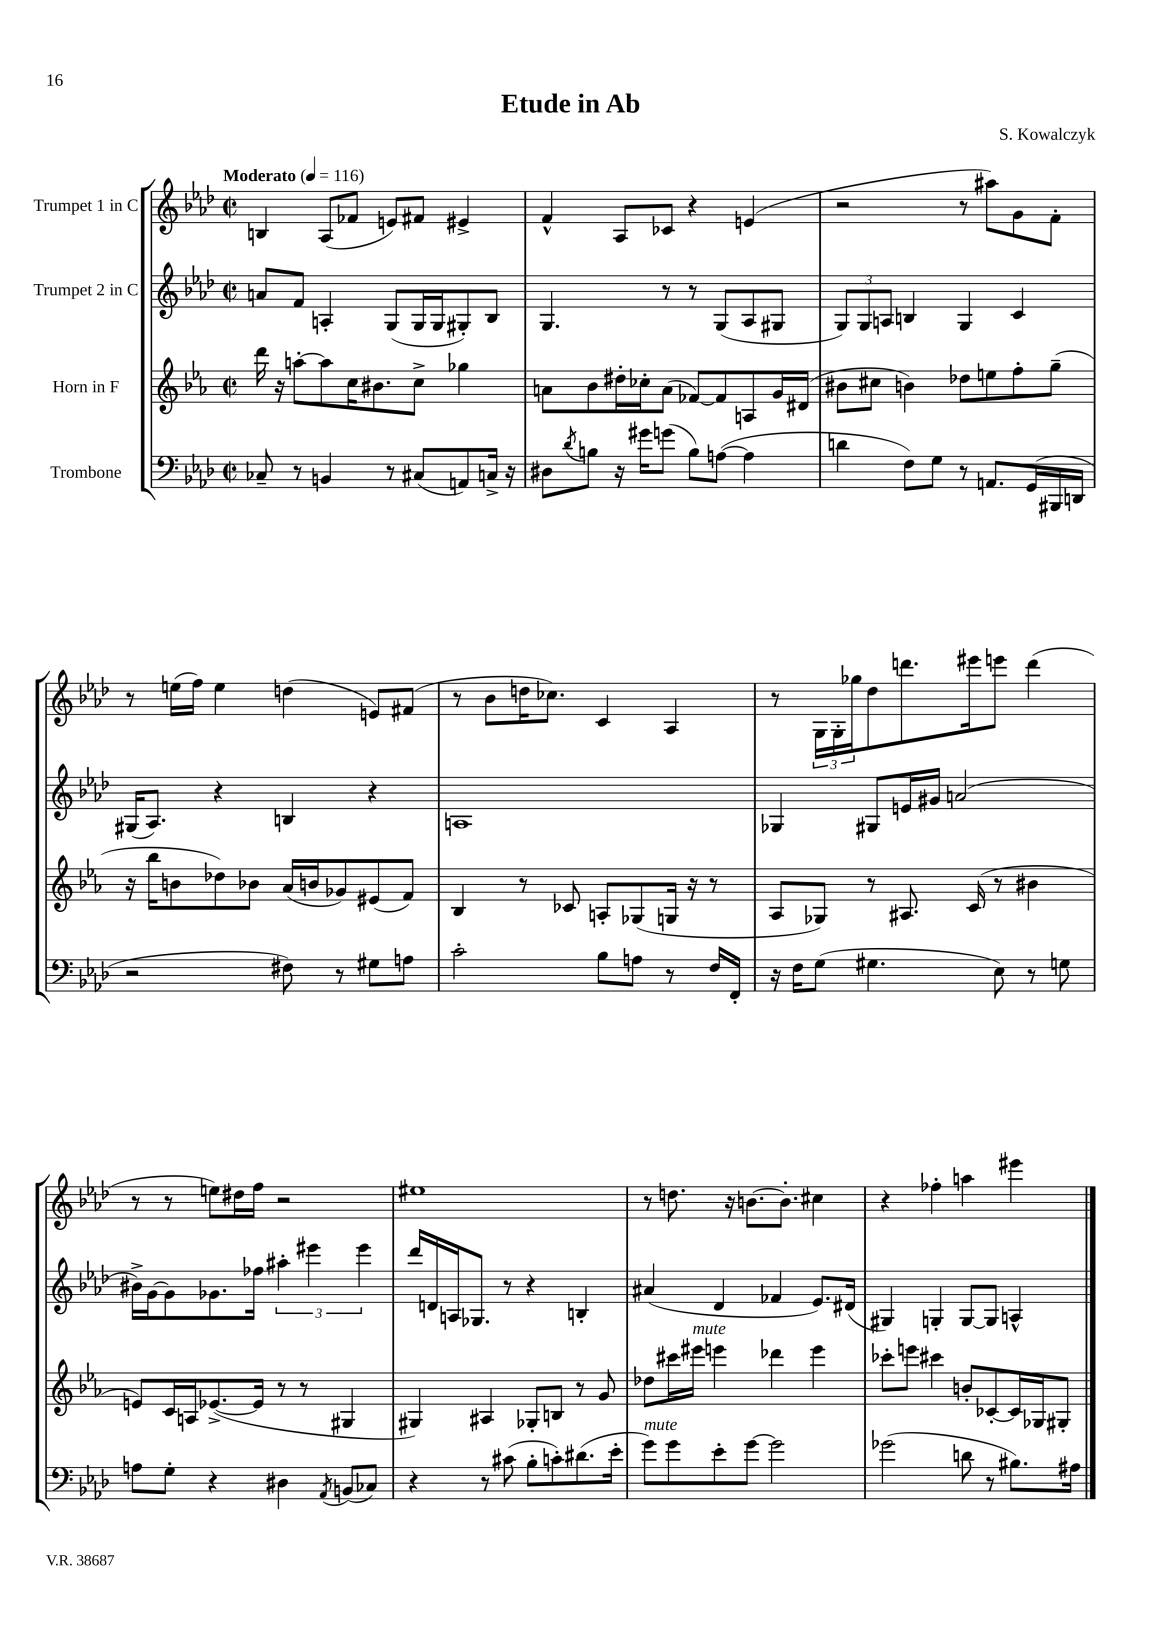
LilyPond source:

\header { title = "Etude in Ab" composer = "S. Kowalczyk" }
<<
\new StaffGroup <<
\new Staff = "s0" \with { instrumentName = "Trumpet 1 in C" } {
    \clef treble \key aes \major \defaultTimeSignature \time 2/2 \tempo "Moderato" 4 = 116
    b4 aes8( fes'8 e'8) fis'8 eis'4-> |
    f'4-^ aes8 ces'8 r4 e'4( |
    r2 r8 ais''8) g'8 f'8-. |
    r8 e''16( f''16) e''4 d''4( e'8) fis'8( |
    r8 bes'8 d''16 ces''8.) c'4 aes4 |
    r8 \tuplet 3/2 { g16 g16-. ges''16 } des''8 d'''8. eis'''16 e'''8 d'''4( |
    r8 r8 e''8) dis''16 f''16 r2 |
    eis''1 |
    r8 d''8. r16 b'8.~ b'8.-. cis''4 |
    r4 fes''4-. a''4 eis'''4 \bar "|." |
}
\new Staff = "s1" \with { instrumentName = "Trumpet 2 in C" } {
    \clef treble \key aes \major \defaultTimeSignature \time 2/2
    a'8 f'8 a4-. g8( g16 g16 gis8-.) bes8 |
    g4. r8 r8 g8( aes8 gis8 |
    \tuplet 3/2 { g8) g8 a8 } b4 g4 c'4 |
    gis16( aes8.) r4 b4 r4 |
    a1 |
    ges4 gis8 e'16 gis'16 a'2( |
    bis'16->) g'16~ g'8 ges'8. fes''16 \tuplet 3/2 { ais''4-. eis'''4 eis'''4 } |
    des'''16 d'16 a16 ges8. r8 r4 b4-. |
    ais'4( des'4 fes'4 ees'8.) dis'16( |
    gis4) g4-. g8~ g8 a4-^ \bar "|." |
}
\new Staff = "s2" \with { instrumentName = "Horn in F" } {
    \clef treble \key ees \major \defaultTimeSignature \time 2/2
    d'''16 r16 a''8~-. a''8 c''16 bis'8. c''8-> ges''4 |
    a'8 bes'8 dis''16-. ces''16-. a'8( fes'8~) fes'8 a8 g'16 dis'16( |
    bis'8 cis''8 b'4) des''8 e''8 f''8-. g''8--( |
    r16 bes''16 b'8 des''8) bes'8 aes'16( b'16 ges'8) eis'8( f'8) |
    bes4 r8 ces'8 a8-. ges8( g16 r16 r8 |
    aes8 ges8) r8 ais8. c'16( r8 bis'4 |
    e'8) c'16 a16 ees'8.~->( ees'16 r8 r8 gis4 |
    gis4) ais4 ges8-. b8 r8 g'8 |
    des''8 cis'''16 eis'''16^\markup { \italic "mute" } e'''4 des'''4 e'''4 |
    ces'''8-. e'''8 cis'''4 b'8-. ces'8~-. ces'16 ges16 gis8-. \bar "|." |
}
\new Staff = "s3" \with { instrumentName = "Trombone" } {
    \clef bass \key aes \major \defaultTimeSignature \time 2/2
    ces8-- r8 b,4 r8 cis8( a,8) c16-> r16 |
    dis8 \acciaccatura { des'8 } b8 r16 gis'16 g'8( b8) a8~( a4 |
    d'4 f8) g8 r8 a,8. g,16( bis,,16 d,16 |
    r2 fis8) r8 gis8 a8 |
    c'2-. bes8 a8 r8 f16 f,16-. |
    r16 f16 g8( gis4. ees8) r8 g8 |
    a8 g8-. r4 dis4 \acciaccatura { aes,8 } b,8( ces8) |
    r4 r8 cis'8( bes8-. c'8-.) dis'8.( ees'16-. |
    g'8^\markup { \italic "mute" }) g'8 ees'8-. g'8~ g'2 |
    ges'2( d'8 r8 bis8.) ais16 \bar "|." |
}
>>
>>
\layout { \context { \Score \remove "Bar_number_engraver" } }
